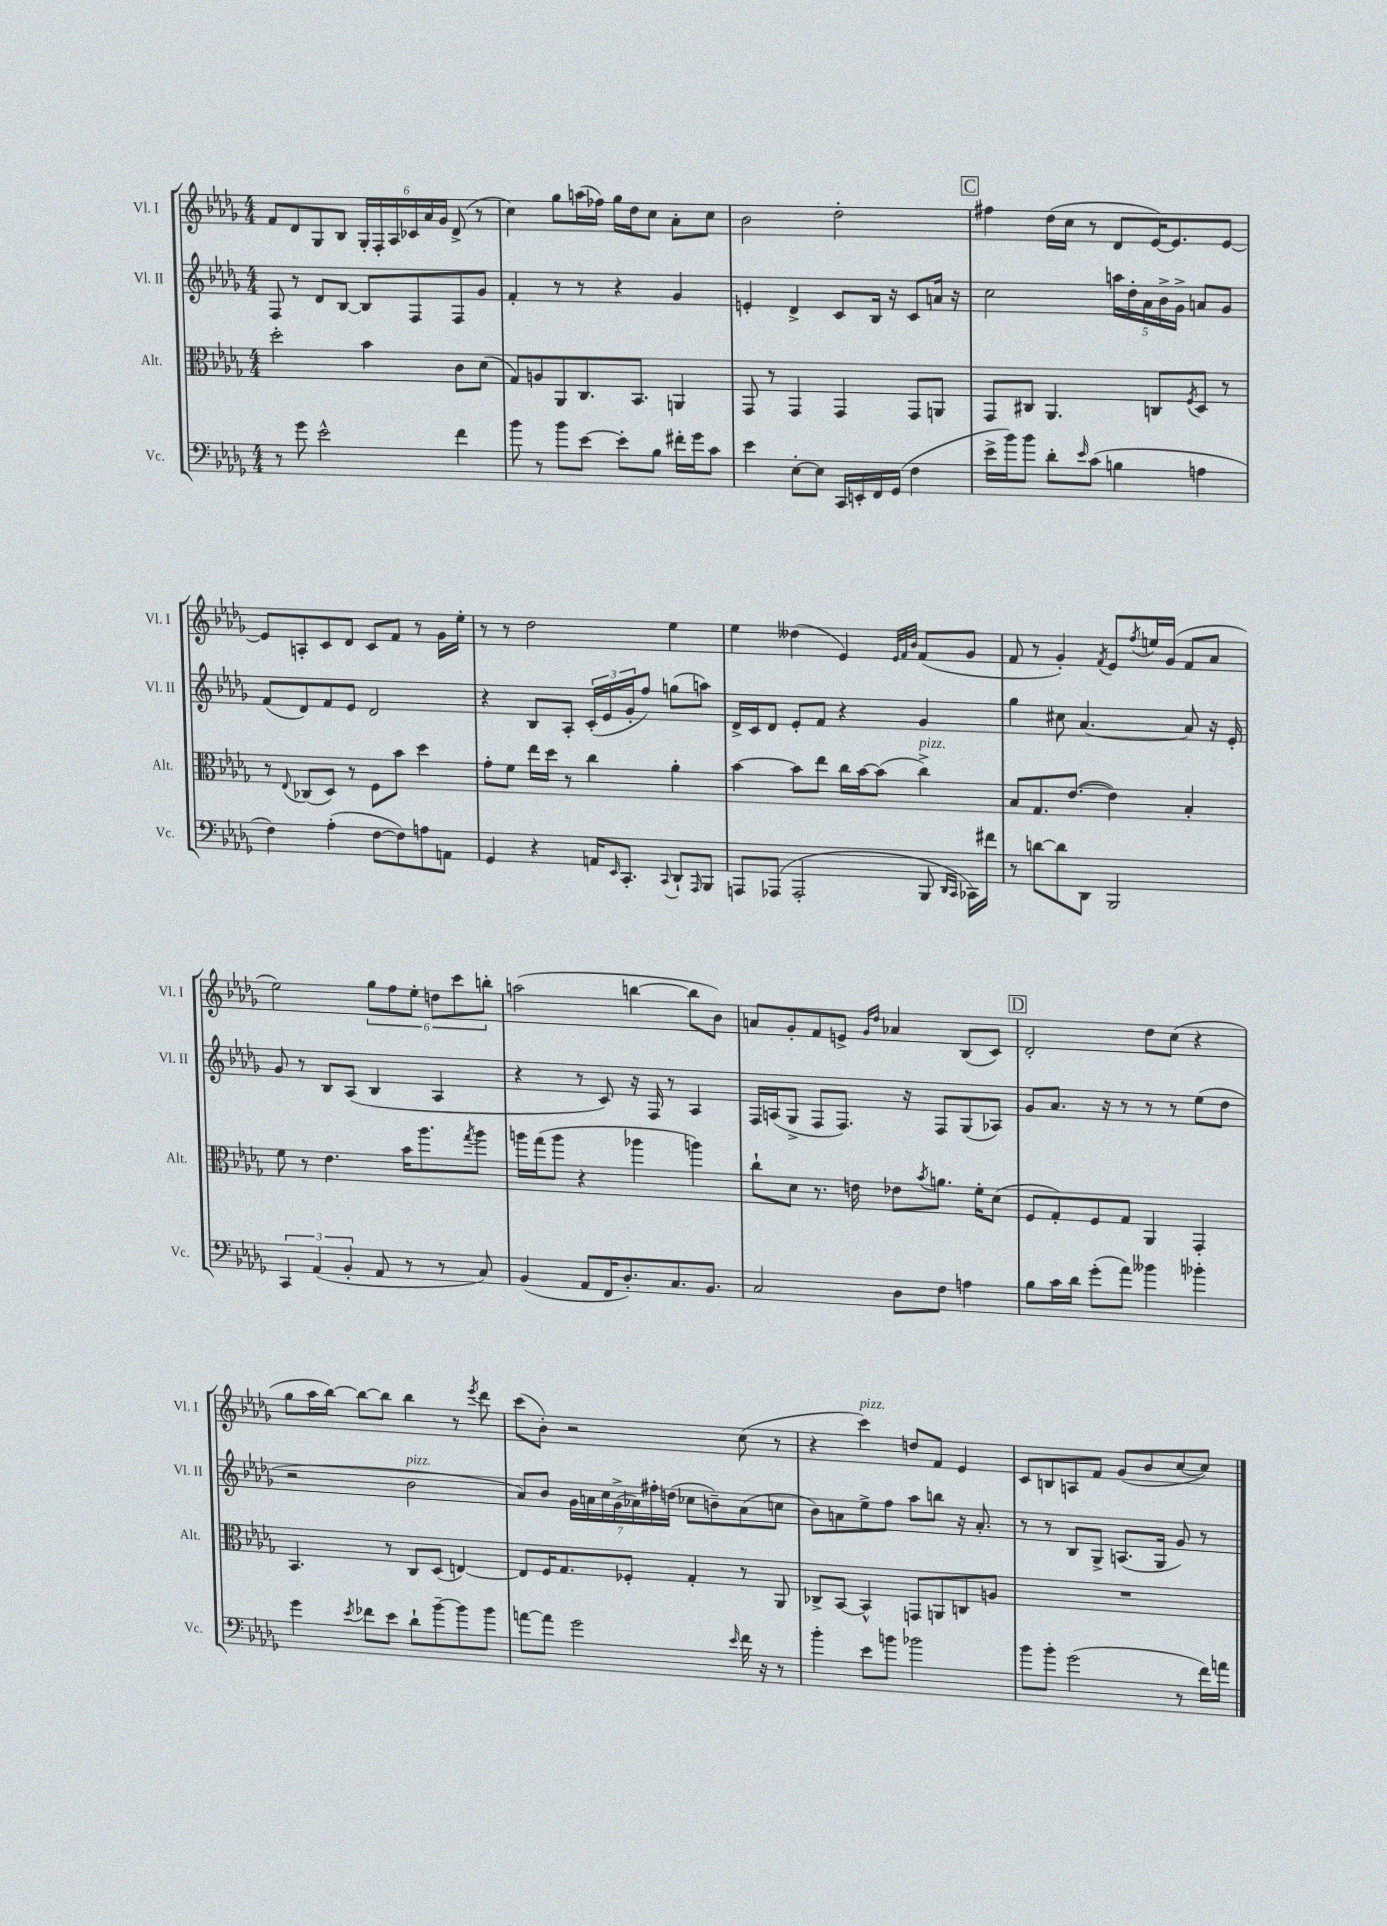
<<
\new StaffGroup <<
\new Staff = "s0" \with { instrumentName = "Vl. I" shortInstrumentName = "Vl. I" } {
    \clef treble \key des \major \numericTimeSignature \time 4/4
    f'8 des'8 ges8 bes8 \tuplet 6/4 { ges16-. f16-. aes16 ces'16 aes'16 ges'16 } des'8->( r8 |
    c''4) ges''8 a''16( fes''16) ges''16 des''16 c''8 aes'8-. c''8 |
    bes'2 des''2-. |
    \mark \markup { \box "C" } fis''4 des''16( c''16 r8 des'8 ees'16~) ees'8. ees'8~ |
    ees'8 a8-. c'8 des'8 c'8 f'8 r8 ges'16 ees''16-. |
    r8 r8 des''2 ees''4 |
    ees''4 deses''4( ees'4) \grace { ees'32 f'32 bes'32 } f'8( ges'8 |
    f'8 r8 ges'4-.) \acciaccatura { f'8 } ees'8 \acciaccatura { f''8 } e''16 ges'16( f'8 aes'8 |
    ees''2) \tuplet 6/4 { ges''8 f''8 ees''8-. d''8 c'''8 b''8-. } |
    a''2( b''4~ b''8 bes'8) |
    a'8 ges'8-. f'8 e'8-> \grace { ges'16 des''16 } aes'4 bes8( c'8) |
    \mark \markup { \box "D" } des'2-. des''8 c''8( r4 |
    ges''8 aes''16 bes''16~) bes''8~ bes''8 bes''4 r8 \acciaccatura { ees'''8 } des'''8 |
    c'''8( bes'8-.) r2 c''8( r8 |
    r4 c'''4^\markup { \italic "pizz." }) d''8 f'8 ees'4 |
    c'8 b8 a8 f'8 ges'8( bes'8 c''8~ c''8) \bar "|." |
}
\new Staff = "s1" \with { instrumentName = "Vl. II" shortInstrumentName = "Vl. II" } {
    \clef treble \key des \major \numericTimeSignature \time 4/4
    f8 r8 des'8 bes8~ bes8 f8 f8 ges'8 |
    f'4-. r8 r8 r4 ges'4 |
    e'4-. des'4-> c'8 bes16 r16 c'8 a'16 r16 |
    \mark \markup { \box "C" } c''2 \tuplet 5/4 { a''16 des''16-. aes'16 bes'16-> ges'16-> } a'8 ges'8 |
    f'8( des'8) f'8 ees'8 des'2 |
    r4 bes8 aes8-. \tuplet 3/2 { c'16-.( ees'16 ges'16-. } f''8) g''8( a''8) |
    des'16-> c'16 des'8 ees'8-. f'8 r4 ges'4 |
    ges''4 cis''8 aes'4.~ aes'8 r16 ees'16-. |
    ges'8 r8 bes8 aes8( bes4 aes4 |
    r4 r8 c'8) r16 f16 r8 aes4 |
    f16 a16( ges8-> f8 f8.) r16 f8 ges8( aes8) |
    \mark \markup { \box "D" } ges'8 aes'8. r16 r8 r8 r8 ees''8( des''8 |
    r2 bes'2^\markup { \italic "pizz." } |
    aes'8) bes'8 \tuplet 7/4 { ges'16 a'16 c''16 ges'16->( aes'16) fis''16-. d''16( } ces''8 b'8--) aes'8( c''8 |
    bes'8) a'8 ees''8-> f''8 aes''8 b''8 r16 a'8.-. |
    r8 r8 bes8 ges8-> a8.( ges16 ges'8) r8 \bar "|." |
}
\new Staff = "s2" \with { instrumentName = "Alt." shortInstrumentName = "Alt." } {
    \clef alto \key des \major \numericTimeSignature \time 4/4
    des''2-. bes'4 c'8 des'8( |
    ges8) a8 aes,8 c8. bes,8. a,4 |
    ges,8 r8 ges,4 ges,4 ges,8 a,8 |
    \mark \markup { \box "C" } ges,8 cis8 aes,4. c8 \acciaccatura { f8 } des8 r8 |
    r8 \appoggiatura { ees8 } ces8( des8) r8 f8 bes'8 des''4 |
    ges'8-. f'8 ees''16 des''16 r8 c''4 aes'4-. |
    bes'4~ bes'8 ees''8 c''16 bes'16~ bes'8( c''4->^\markup { \italic "pizz." }) |
    bes8 ges8. ees'8.~( ees'4) bes4-. |
    f'8 r8 ees'4. bes'16 aes''8. \acciaccatura { ges''8 } aes''8 |
    a''16 ges''16( a''8 r4 aes''4 a''4) |
    c''8-! des'8 r8. e'16 ees'8 \acciaccatura { bes'8 } a'8. f'16-. des'8( |
    \mark \markup { \box "D" } f8 ges8-.) f8 ges8 aes,4 ges,4-. |
    bes,4. r8 c8 des8( e4~) |
    e8 f16 ges8. fes8-. ges4-. r8 aes,8 |
    ces8-> bes,8~ bes,4-^ g,8 a,8 c8 a8 |
    R1 \bar "|." |
}
\new Staff = "s3" \with { instrumentName = "Vc." shortInstrumentName = "Vc." } {
    \clef bass \key des \major \numericTimeSignature \time 4/4
    r8 ges'8 ees'2-^ f'4 |
    bes'8 r8 bes'8 ees'8~ ees'8-. bes8 fis'16-. ges'16 c'8 |
    ees'4 ees8~-. ees8 c,16 e,16-. f,16 ges,16( f4 |
    \mark \markup { \box "C" } ees'16-> bes'16) bes'8 des'8-. \grace { ees'16 } c'8( b4 a4 |
    f4) aes4-.( f8~ f8) a8 a,8 |
    ges,4 r4 a,16 \grace { ees,16 } c,8.-. \appoggiatura { c,8 } des,8-! \grace { aes,,16 } bes,,8 |
    a,,8 aes,,8( aes,,2-. bes,,8 \grace { des,16 c,16 } ces,16) fis'16 |
    r8 d'8~ d'8 des,8 bes,,2 |
    \tuplet 3/2 { c,4 aes,4( bes,4-. } aes,8 r8 r8 c8) |
    bes,4( aes,8 f,16 des8.-.) c8. bes,8. |
    c2 des8 f8 a4 |
    \mark \markup { \box "D" } bes8 c'16 des'16 ges'8-.( aes'8) beses'4 bes'4-. |
    ges'4 \acciaccatura { ees'8 } fes'8 ees'8 des'8-! bes'8~-- bes'8 bes'8 |
    a'8~ a'8 ges'2 \grace { ees'16 } f'16 r16 r8 |
    bes'4-. ees'8 b'8 bes'2 |
    bes'8 bes'8-. ges'2( r8 f'16) a'16 \bar "|." |
}
>>
>>
\layout { \context { \Score \remove "Bar_number_engraver" } }
